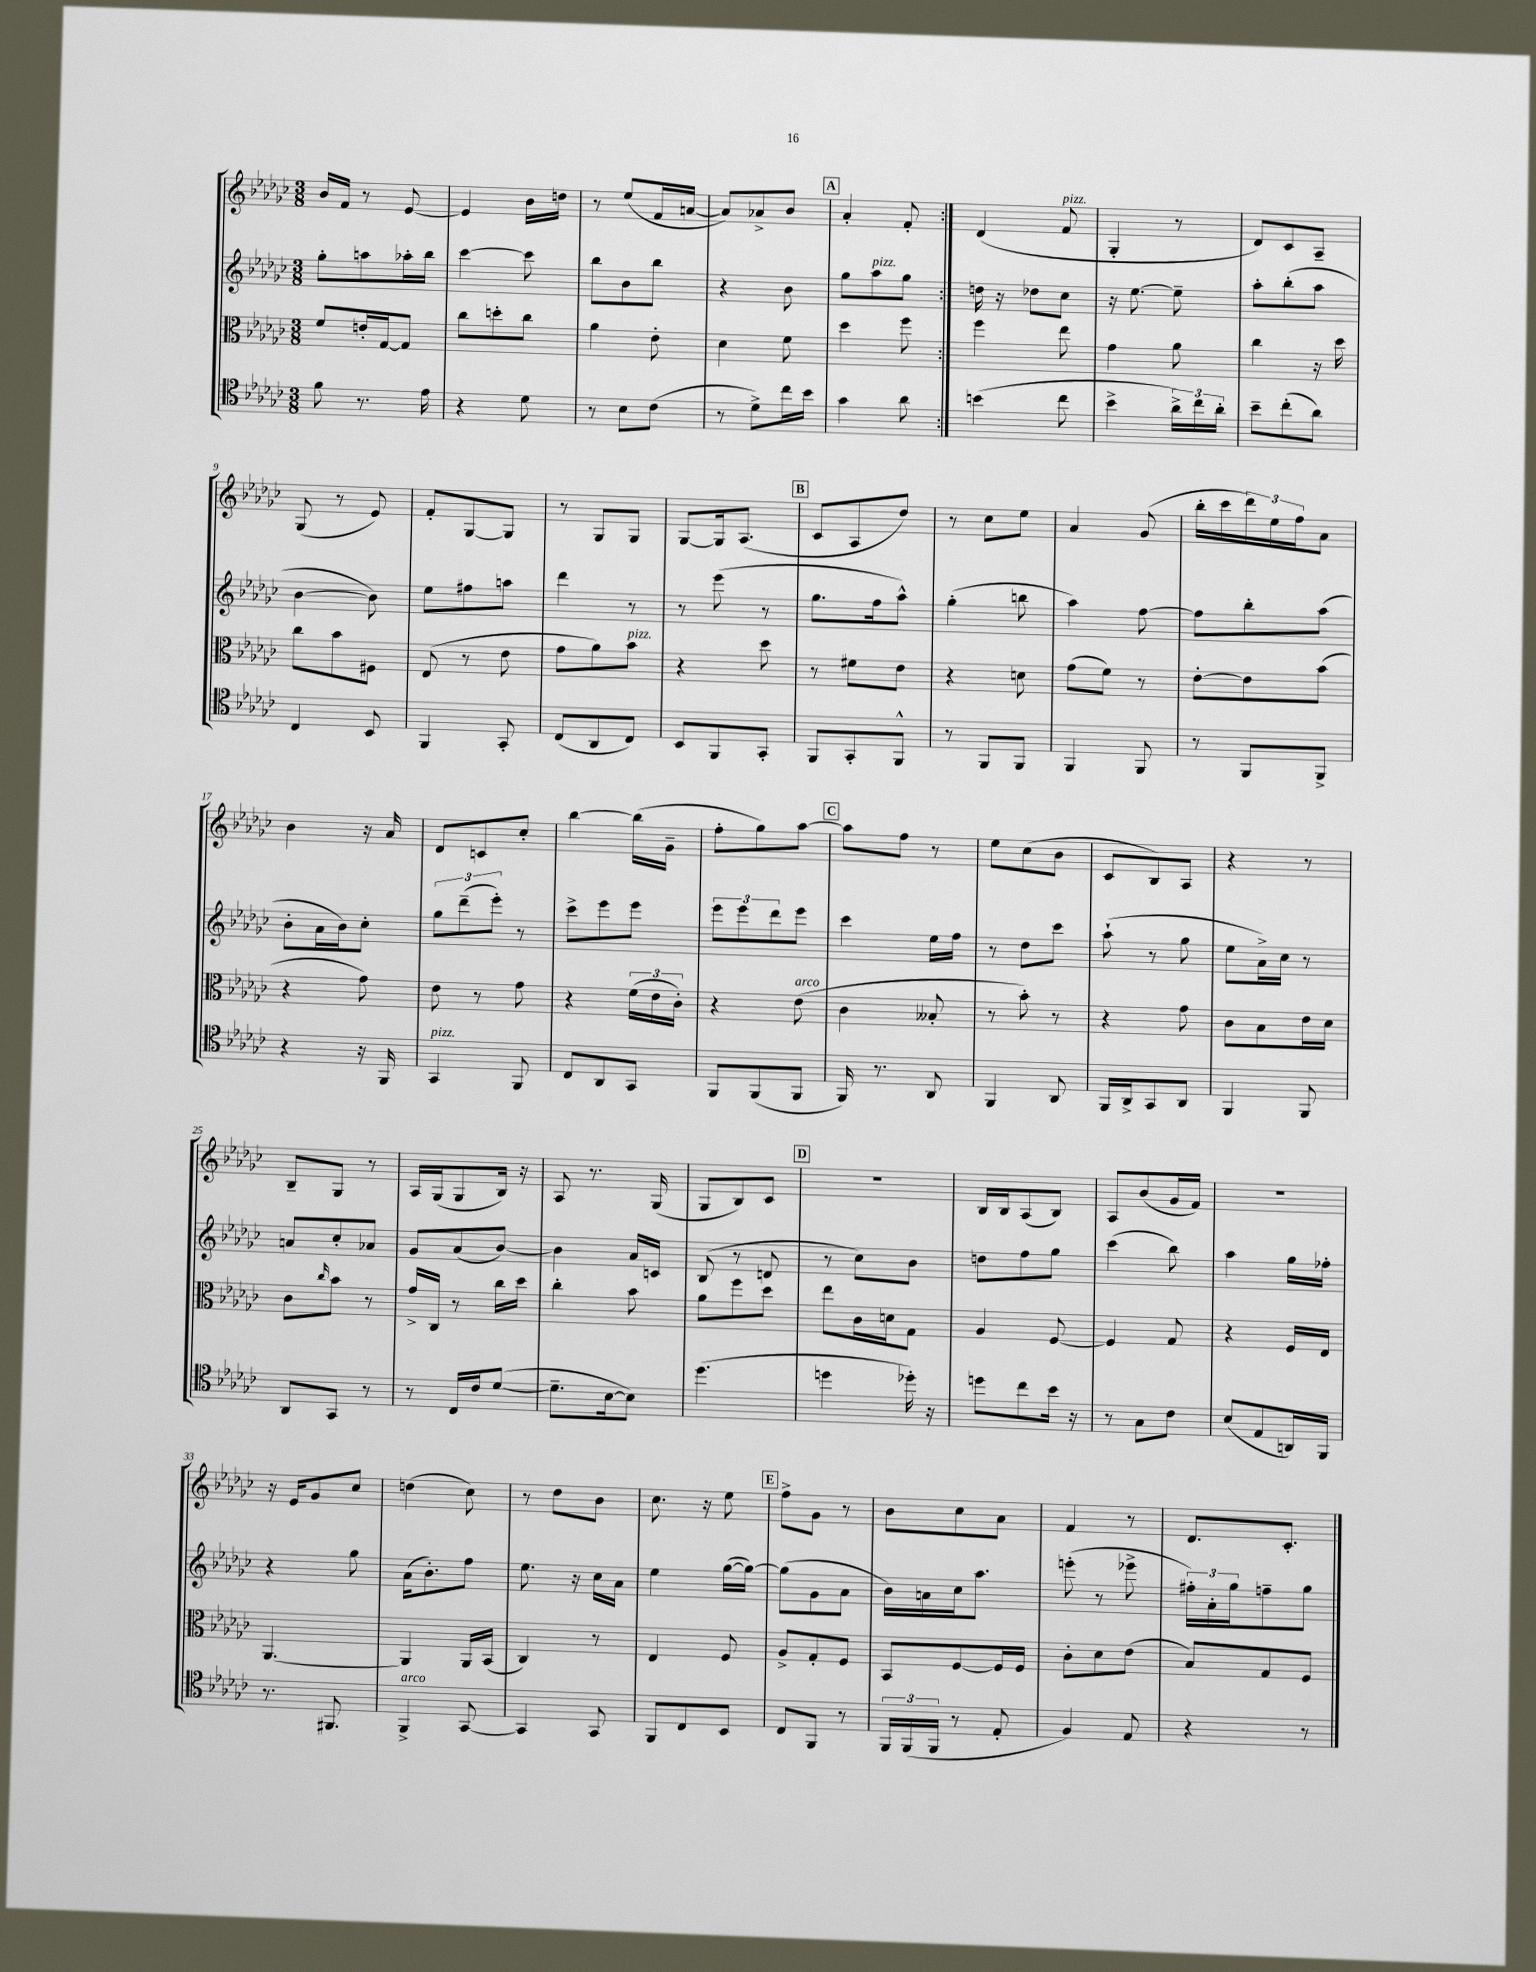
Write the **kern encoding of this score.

**kern	**kern	**kern	**kern
*part4	*part3	*part2	*part1
*staff4	*staff3	*staff2	*staff1
*clefC4	*clefC3	*clefG2	*clefG2
*k[b-e-a-d-g-c-]	*k[b-e-a-d-g-c-]	*k[b-e-a-d-g-c-]	*k[b-e-a-d-g-c-]
*M3/8	*M3/8	*M3/8	*M3/8
=1	=1	=1	=1
8f\	8f/L	8gg-'\L	16b-/LL
.	.	.	16f/JJ
8.r	16en'/L	8aan\	8r
.	[16G-/J	.	.
.	8G-/J]	16aa-X'\L	[8e-/
16e-\	.	16bb-\JJ	.
=2	=2	=2	=2
4r	8cc-\L	[4ccc-\	4e-/]
.	8ddn'\	.	.
8d-\	8cc-\J	8ccc-\]	16b-\LL
.	.	.	16ddn\JJ
=3	=3	=3	=3
8r	4a-\	8bb-\L	8r
8B-\L	.	8b-\	(8ee-/L
(8c-\J	8e-'\	8bb-\J	16f/L
.	.	.	[16an/JJ
=4	=4	=4	=4
8r	4d-\	4r	8a/L])
8d-^\L)	.	.	8a-X^/
16cc-\L	8f\	8b-\	8b-/J
16b-\JJ	.	.	.
!!LO:REH:place=s1:t=A
=5	=5	=5	=5
4g-\	4dd-\	8gg-\L	4a-'/
!	!	!LO:TX:a:i:t=pizz.	!
.	.	8aa-\	.
8a-\	8ff\	8gg-\J	8f'/
=6:|!	=6:|!	=6:|!	=6:|!
(4bn\	4ff\	16ddn\	(4d-/
.	.	16r	.
.	.	8dd-X\L	.
!	!	!	!LO:TX:a:i:t=pizz.
8cc-\	8ee-\	8cc-\J	8f/
=7	=7	=7	=7
4b-^\	4g-\	16r	4G-'/
.	.	[8.ee-\	.
24a-^\LL)	8a-\	8ee-~\]	8r
24cc-\	.	.	.
24a-'\JJ	.	.	.
=8	=8	=8	=8
8b-~\L	4cc-\	8aa-'\L	8d-/L)
(8cc-'\	.	(8bb-'\	8c-/
8a-\J)	16r	8aa-\J	8A-~/J
.	16dd-\	.	.
!!LO:LB:g=z
=9	=9	=9	=9
4C-/	8cc-\L	[4b-\	(8G-/
.	8b-\	.	8r
8BB-/	8F#X\J	8b-\])	8e-/)
=10	=10	=10	=10
4FF/	(8E-/	8ee-\L	8f'/L
.	8r	8ff#X\	[8G-/
8GG-'/	8e-\	8aan\J	8G-/J]
=11	=11	=11	=11
(8C-/L	8g-\L	4ddd-\	8r
8AA-/	8a-\)	.	8G-/L
!	!LO:TX:a:i:t=pizz.	!	!
8C-/J)	8b-\J	8r	8G-/J
=12	=12	=12	=12
8BB-/L	4r	8r	[8G-/L
8FF/	.	(8eee-\	16G-/k]
.	.	.	(8.A-/J
8GG-'/J	8dd-\	8r	.
!!LO:REH:place=s1:t=B
=13	=13	=13	=13
8FF/L	8r	8.gg-\L	8c-/L
8GG-'/	8f#X\L	.	8A-/
.	.	16ff\k	.
8FF^^/J	8e-\J	8aa-^^\J)	8dd-/J)
=14	=14	=14	=14
8r	4r	(4gg-'\	8r
8FF/L	.	.	8cc-\L
8FF/J	8dn\	8bbn\	8ee-\J
=15	=15	=15	=15
4FF/	(8g-\L	4aa-\)	4a-/
.	8f\J)	.	.
8FF/	8r	[8ff\	(8g-/
=16	=16	=16	=16
8r	[8e-'\L	8ff\L]	16bb-'\LL
.	.	.	16ccc-\
8FF/L	8e-\]	8bb-'\	24ddd-\)
.	.	.	24ee-\
.	.	.	24ff\J
8FF^/J	(8b-\J	(8aa-\J	8a-\J
!!LO:LB:g=z
=17	=17	=17	=17
4r	4r	8b-'\L	4b-\
.	.	16a-\L	.
.	.	16b-\J)	.
16r	8g-\)	8cc-'\J	16r
16FF/	.	.	16a-/
=18	=18	=18	=18
!LO:TX:a:i:t=pizz.	!	!	!
4GG-/	8e-\	12gg-\L	8d-/L
.	.	(12ddd-~\	.
.	8r	.	8cn/
.	.	12eee-'\J)	.
8FF/	8g-\	8r	8cc-'/J
=19	=19	=19	=19
8C-/L	4r	8ccc-^\L	[4bb-\
8AA-/	.	8eee-\	.
8GG-/J	(24f\LL	8eee-\J	(16bb-\LL]
.	24e-\	.	.
.	.	.	16g-~\JJ
.	24c-'\JJ)	.	.
=20	=20	=20	=20
8FF/L	4r	12eee-\L	8ff'\L
.	.	12eee-\	.
(8FF/	.	.	8gg-\)
.	.	12ddd-\	.
!	!LO:TX:a:i:t=arco	!	!
8FF/J	(8e-\	8eee-\J	[8aa-\J
!!LO:REH:place=s1:t=C
=21	=21	=21	=21
16FF/)	4c-\	4ccc-\	8aa-\L]
8.r	.	.	.
.	.	.	8ff\J
8AA-/	8B--X'/	16ee-\LL	8r
.	.	16ff\JJ	.
=22	=22	=22	=22
4FF/	8r	8r	8ee-\L
.	8b-'\)	8dd-\L	(8cc-\
8AA-/	8r	8ccc-\J	8b-\J
=23	=23	=23	=23
16FF/LL	4r	(8aa-`\	8c-/L
16AA-^/J	.	.	.
8GG-/	.	8r	8B-/)
8AA-/J	8g-\	8gg-\	8A-/J
=24	=24	=24	=24
4FF/	8c-\L	8ee-\L	4r
.	8B-\	16a-^\L)	.
.	.	16cc-\JJ	.
8FF/	16e-\L	8r	8r
.	16d-\JJ	.	.
!!LO:LB:g=z
=25	=25	=25	=25
8AA-/L	8c-\L	8an/L	8B-~/L
.	16qqcc-/	.	.
8GG-/J	8b-\J	8cc-'/	8G-/J
8r	8r	8a-X/J	8r
=26	=26	=26	=26
8r	16g-^/LL	8g-/L	16A-/LL
.	16C-/JJ	.	(16G-/J
16C-/LL	8r	(8a-/	8G-/
16c-/J	.	.	.
([8d-/J	16cc-\LL	[8b-/J)	16B-/Jk)
.	16dd-\JJ	.	16r
=27	=27	=27	=27
8.d-~\L]	4cc-'\	4b-\]	8A-/
.	.	.	8.r
[16B-\k	.	.	.
8B-\J])	8b-\	16a-/LL	.
.	.	16cn/JJ	(16G-/
=28	=28	=28	=28
(4.dd-\	8a-\L	(8B-/	8G-/L
.	8ff\	8r	8B-/)
.	8dd-\J	8dn/	8c-/J
!!LO:REH:place=s1:t=D
=29	=29	=29	=29
4ddn\	8ee-\L	8r	4.r
.	16c-\L	8cc-\L)	.
.	16dn\J	.	.
16dd-X'\)	8G-\J	8b-\J	.
16r	.	.	.
=30	=30	=30	=30
8ddn\L	4A-/	8ddn\L	16B-/LL
.	.	.	16B-/J
8cc-\	.	8ff\	(8A-/
16b-\Jk	[8F/	8gg-\J	8B-/J)
16r	.	.	.
=31	=31	=31	=31
8r	4F/]	(4ccc-\	8A-/L
8G-\L	.	.	(8b-/
8c-\J	8G-/	8bb-\)	16g-/L
.	.	.	16f/JJ)
=32	=32	=32	=32
(8B-/L	4r	4aa-\	4.r
8E-/	.	.	.
16AAn/L)	16F/LL	16gg-\LL	.
16FF/JJ	16E-/JJ	16ff-X'\JJ	.
!!LO:LB:g=z
=33	=33	=33	=33
8.r	[4.AA-/	4r	16r
.	.	.	16e-/KL
.	.	.	8g-/
8.FF#X/	.	.	.
.	.	8gg-\	8cc-/J
=34	=34	=34	=34
!LO:TX:a:i:t=arco	!	!	!
4FF^/	4AA-/]	(16a-\KL	(4ddn\
.	.	8.b-'\)	.
[8GG-/	16AA-/LL	8ff\J	8cc-\)
.	(16BB-/JJ	.	.
=35	=35	=35	=35
4GG-/]	4C-/)	8.ee-\	8r
.	.	.	8dd-\L
.	.	16r	.
8GG-/	8r	16cc-\LL	8b-\J
.	.	16a-\JJ	.
=36	=36	=36	=36
8FF/L	4E-/	4ee-\	8.cc-\
8C-/	.	.	.
.	.	.	16r
8BB-/J	8F/	([16gg-\LL	8ee-\
.	.	16gg-\JJ_)	.
!!LO:REH:place=s1:t=E
=37	=37	=37	=37
8C-/L	8A-^/L	(8gg-\L]	8ff^\L
8FF/J	8G-'/	8g-\	8g-\J
8r	8F/J	8a-\J	8r
=38	=38	=38	=38
24FF/LL	8BB-/L	16b-\LL)	8b-\L
(24FF/	.	.	.
.	.	16an\	.
24FF/JJ	.	.	.
8r	[8F/	16cc-\J	8cc-\
.	.	8.aa-\J	.
8E-'/	16F/L]	.	8a-\J
.	16F/JJ	.	.
=39	=39	=39	=39
4F/)	8c-'\L	(8eeen'\	4f/
.	8d-\	8r	.
8E-/	(8e-\J	8eee-X^\	8r
=40	=40	=40	=40
4r	8B-/L)	24ff#X'\LL)	8.d-/L
.	.	24a-'\	.
.	.	24gg-\J	.
.	8G-/	8ffn~\	.
.	.	.	8.c-'/J
8r	8F/J	8gg-\J	.
==	==	==	==
*-	*-	*-	*-
